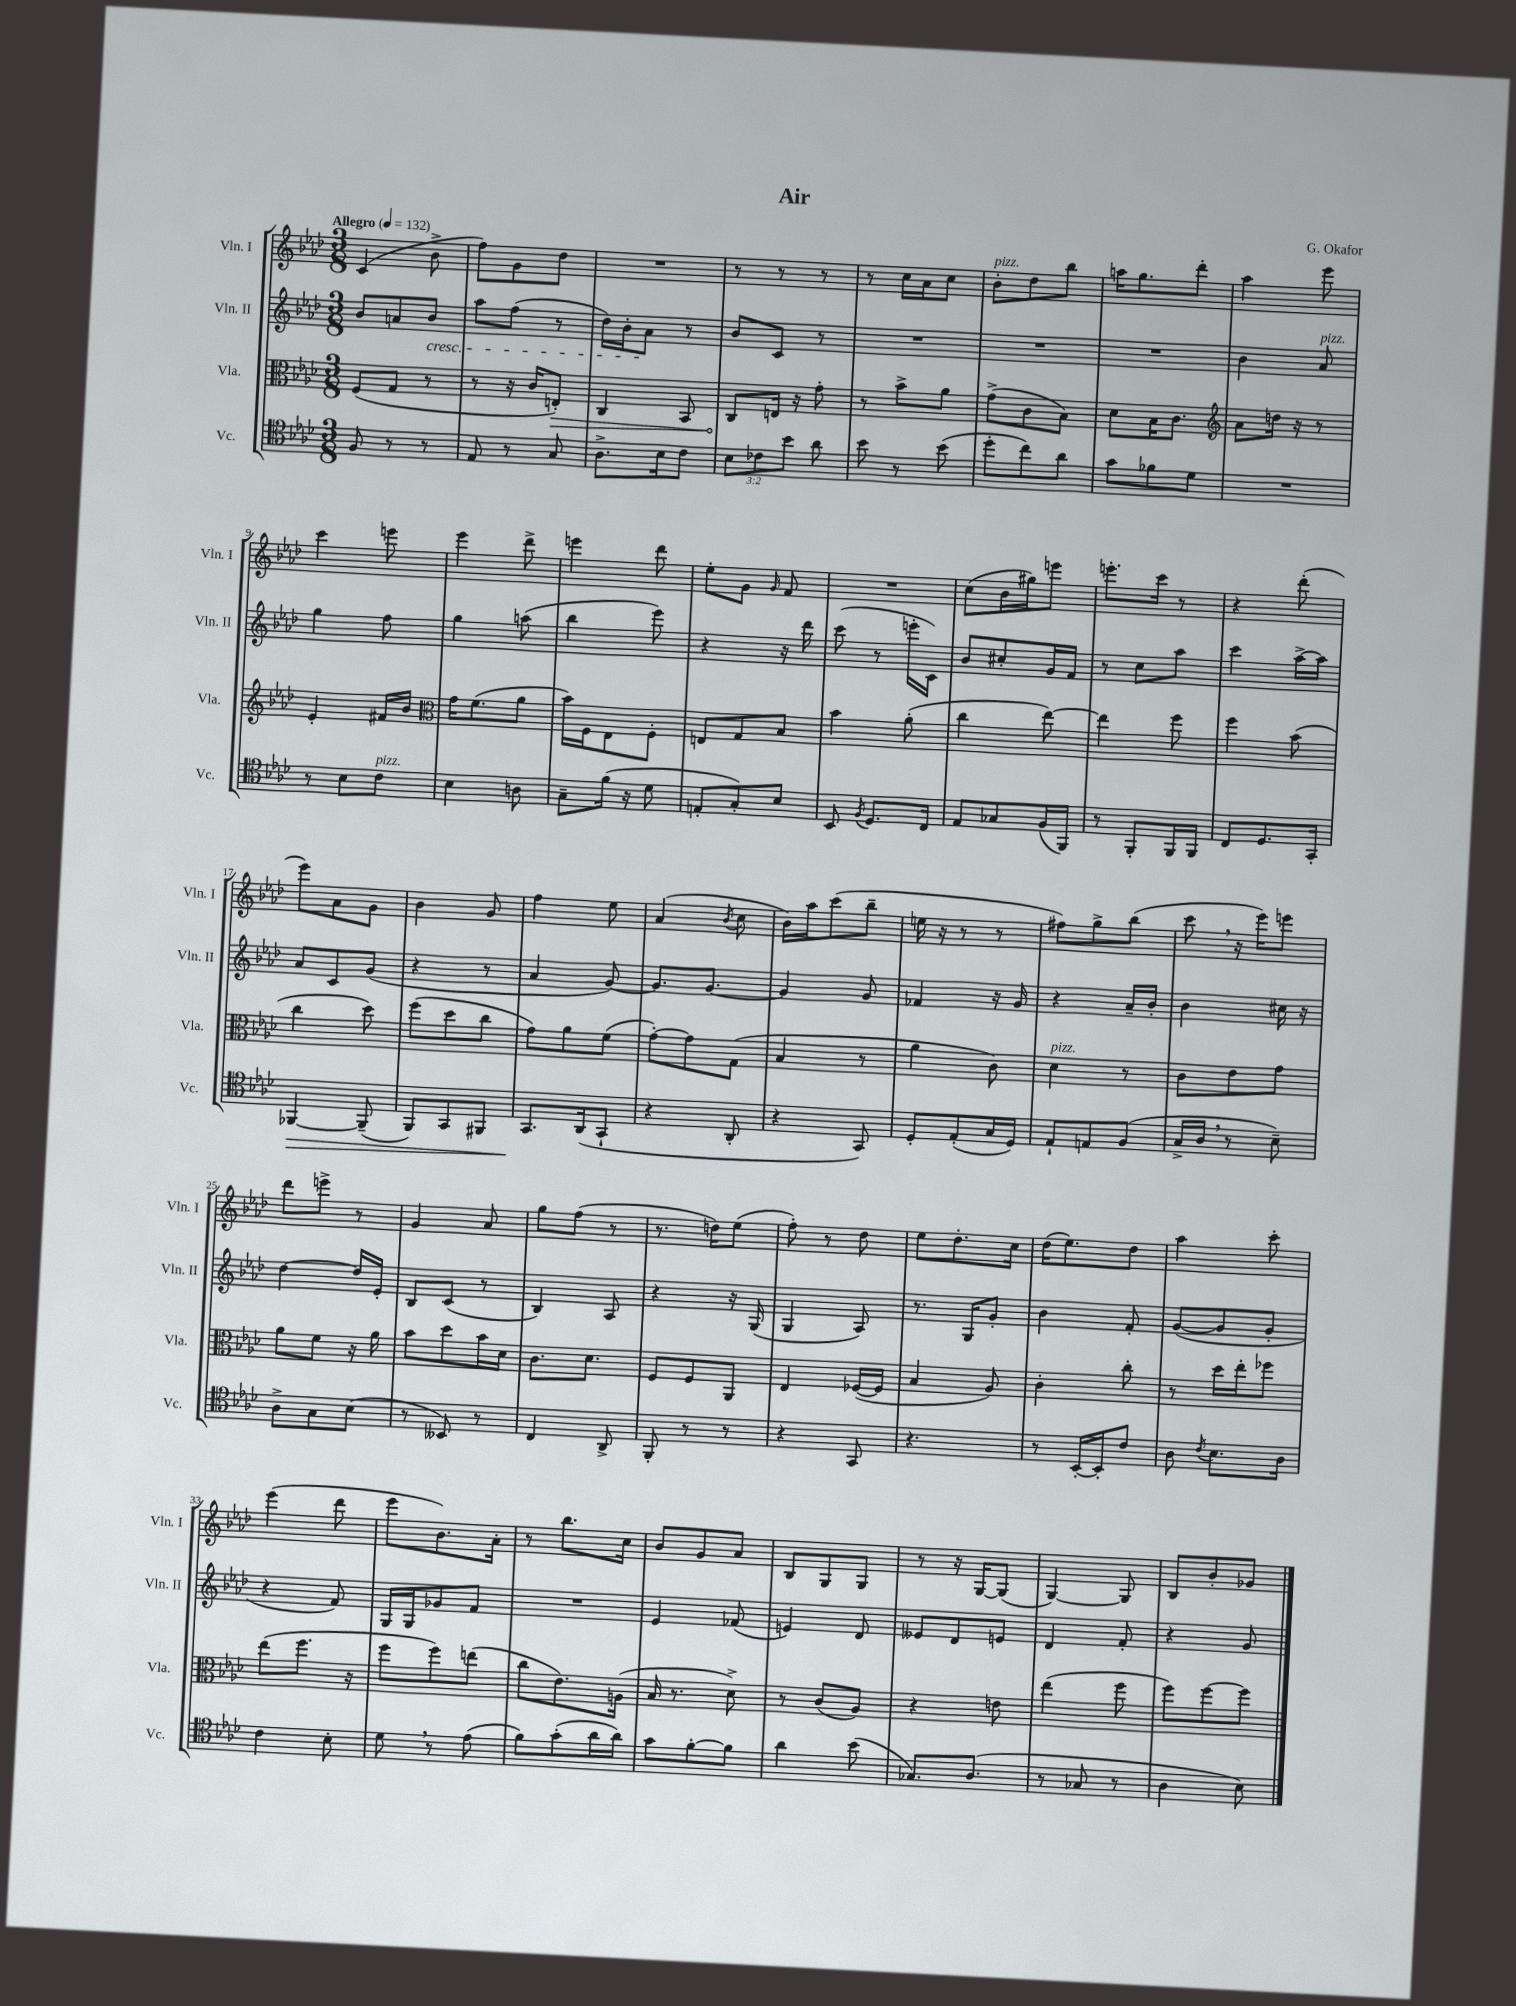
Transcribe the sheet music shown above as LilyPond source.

\header { title = "Air" composer = "G. Okafor" }
<<
\new StaffGroup <<
\new Staff = "s0" \with { instrumentName = "Vln. I" shortInstrumentName = "Vln. I" } {
    \clef treble \key aes \major \numericTimeSignature \time 3/8 \tempo "Allegro" 4 = 132
    \autoBeamOff c'4( bes'8-> |
    f''8[) g'8 des''8] |
    R4. |
    r8 r8 r8 |
    r8 c''16[ aes'16 c''8] |
    bes'8[-.^\markup { \italic "pizz." } des''8 bes''8] |
    a''16[ g''8. des'''8]-. |
    aes''4 ees'''8 |
    c'''4 e'''8 |
    ees'''4 des'''8-> |
    e'''4 des'''8 |
    ees''8[-. g'8] \grace { g'16 } f'8 |
    R4. |
    c''8[( bes'16 gis''16) e'''8] |
    e'''8.[-. c'''16] r8 |
    r4 des'''8-.( |
    ees'''8[) aes'8 g'8] |
    bes'4 g'8 |
    f''4 ees''8 |
    aes'4( \acciaccatura { bes'8 } c''8 |
    bes'16[) aes''16 c'''8( bes''8]-- |
    e''16 r16 r8 r8 |
    fis''8[) g''8-> bes''8]( |
    c'''8 \breathe r16 ees'''16[) e'''8] |
    des'''8[ e'''8]-> r8 |
    g'4 aes'8 |
    g''8[ f''8]( r8 |
    r8. d''16[) ees''8]( |
    f''8-.) r8 des''8 |
    ees''8[ des''8.-. c''16] |
    des''16[( ees''8.) des''8] |
    aes''4 c'''8-. |
    ees'''4( des'''8 |
    ees'''8[ bes'8.) aes'16]-. |
    r8 bes''8.[ c''16] |
    bes'8[ g'8 aes'8] |
    bes8[ g8 g8] |
    r8 r16 g16[~ g8]( |
    g4~) g8 |
    bes8[ bes'8-. ges'8] \bar "|." |
}
\new Staff = "s1" \with { instrumentName = "Vln. II" shortInstrumentName = "Vln. II" } {
    \clef treble \key aes \major \numericTimeSignature \time 3/8
    \autoBeamOff bes'8[ a'8 bes'8]\cresc |
    aes''8[ f''8]( r8 |
    des''16[) bes'16-. aes'8]\! r8 |
    bes'8[ c'8] r8 |
    R4. |
    R4. |
    R4. |
    bes'4 aes'8^\markup { \italic "pizz." } |
    g''4 f''8 |
    g''4 a''8( |
    bes''4 ees'''8) |
    r4 r16 des'''16 |
    c'''8( r8 e'''16[-. c'16]) |
    bes'8[ cis''8-. g'16 f'16] |
    r8 c''8[ aes''8] |
    c'''4 aes''16[~-> aes''16] |
    aes'8[ c'8 g'8]( |
    r4 r8 |
    aes'4 g'8~) |
    g'8.[ g'8.]~ |
    g'4 g'8 |
    fes'4 r16 g'16 |
    r4 aes'16[-- bes'16]-. |
    bes'4 cis''16 r16 |
    des''4~ des''16[ ees'16]-. |
    bes8[ c'8]( r8 |
    bes4) aes8 |
    r4 r16 g16( |
    g4 aes8) |
    r8. g16[ g'8]-. |
    bes'4 f'8-. |
    g'8[~( g'8 g'8]-. |
    r4 f'8) |
    g16[ g16 ges'8 f'8] |
    R4. |
    ees'4 fes'8( |
    e'4) des'8 |
    eeses'8[ des'8 e'8] |
    des'4 f'8-. |
    r4 g'8 \bar "|." |
}
\new Staff = "s2" \with { instrumentName = "Vla." shortInstrumentName = "Vla." } {
    \clef alto \key aes \major \numericTimeSignature \time 3/8
    \autoBeamOff f8[( g8] r8 |
    r8 r16 c'16[ \once \override Hairpin.circled-tip = ##t e8]-.\>) |
    c4 bes,8 |
    c8[\! e16] r16 g'8-. |
    r8 bes'8[-> aes'8] |
    g'8[->( c'8 bes8]) |
    des'8[ bes16 c'8.] |
    \clef treble aes'8[ d''16] r16 r8 |
    ees'4-. fis'16[ bes'16] |
    \clef alto g'16[ f'8.( aes'8] |
    bes'16[) f16 ees8 f8]-. |
    e8[ g8 bes8] |
    bes'4 aes'8-.( |
    c''4 ees''8~) |
    ees''4 f''8 |
    f''4 bes'8( |
    c''4 des''8) |
    f''8[( des''8 c''8] |
    g'8[) aes'8 f'8]( |
    g'8[~-.) g'8 g8]( |
    bes4 r8 |
    aes'4 c'8) |
    des'4^\markup { \italic "pizz." } r8 |
    c'8[ ees'8 g'8] |
    aes'8[ f'8] r16 aes'16 |
    bes'8[ des''8 bes'16 des'16] |
    c'8.[ des'8.] |
    f8[ f8 aes,8] |
    ees4 fes16[~( fes16] |
    bes4 aes8) |
    c'4-. c''8-. |
    r8 des''16[ ees''16-. fes''8] |
    ees''8[( f''8.] r16 |
    f''8[ f''8) e''8]( |
    c''8[ ees'8.) a16]( |
    bes16 r8. des'8->) |
    r8 c'8[( aes8]) |
    r4 e'8 |
    ees''4( f''8 |
    f''8[) f''8~ f''8] \bar "|." |
}
\new Staff = "s3" \with { instrumentName = "Vc." shortInstrumentName = "Vc." } {
    \clef tenor \key aes \major \numericTimeSignature \time 3/8 \override Staff.TupletNumber.text = #tuplet-number::calc-fraction-text
    \autoBeamOff f8 r8 r8 |
    ees8 r8 g8 |
    aes8.[-> bes16 c'8] |
    \tuplet 3/2 { bes8[ ces'8 bes'8] } aes'8 |
    bes'8 r8 bes'8( |
    des''8[-. c''8) aes'8] |
    g'8[ fes'8 des'8] |
    R4. |
    r8 bes8[ c'8]^\markup { \italic "pizz." } |
    bes4 a8 |
    g8[-- f'16]( r16 des'8 |
    e8[-. g8-.) bes8] |
    bes,8 \acciaccatura { f8 } des8.[ c16] |
    ees8[ ges8 f16( f,16]) |
    r8 f,8[-. f,16 f,16] |
    c8[ des8. g,16]-. |
    fes,4~\> fes,8--( |
    f,8[) g,8 fis,8] |
    g,8.[\! aes,16( g,8]-! |
    r4 aes,8-. |
    r4 g,8) |
    des8[-. ees8-.( g16 des16]) |
    ees8[-! e8 f8]( |
    g16[-> aes16] \breathe r8 bes8--) |
    aes8[-> g8 bes8]( |
    r8 beses,8) r8 |
    c4 aes,8-> |
    f,8-. r8 r8 |
    r4 g,8 |
    r4. |
    r8 bes,16[~-. bes,16-. c'8] |
    aes8 \acciaccatura { c'8 } bes8.[ aes16] |
    c'4 bes8-. |
    des'8 \breathe r8 ees'8( |
    f'8[) g'8-.( aes'16 aes'16]) |
    g'8[ f'8~-. f'8] |
    aes'4 bes'8( |
    ges8.[) aes8.]( |
    r8 ges8 r8 |
    aes4 bes8) \bar "|." |
}
>>
>>
